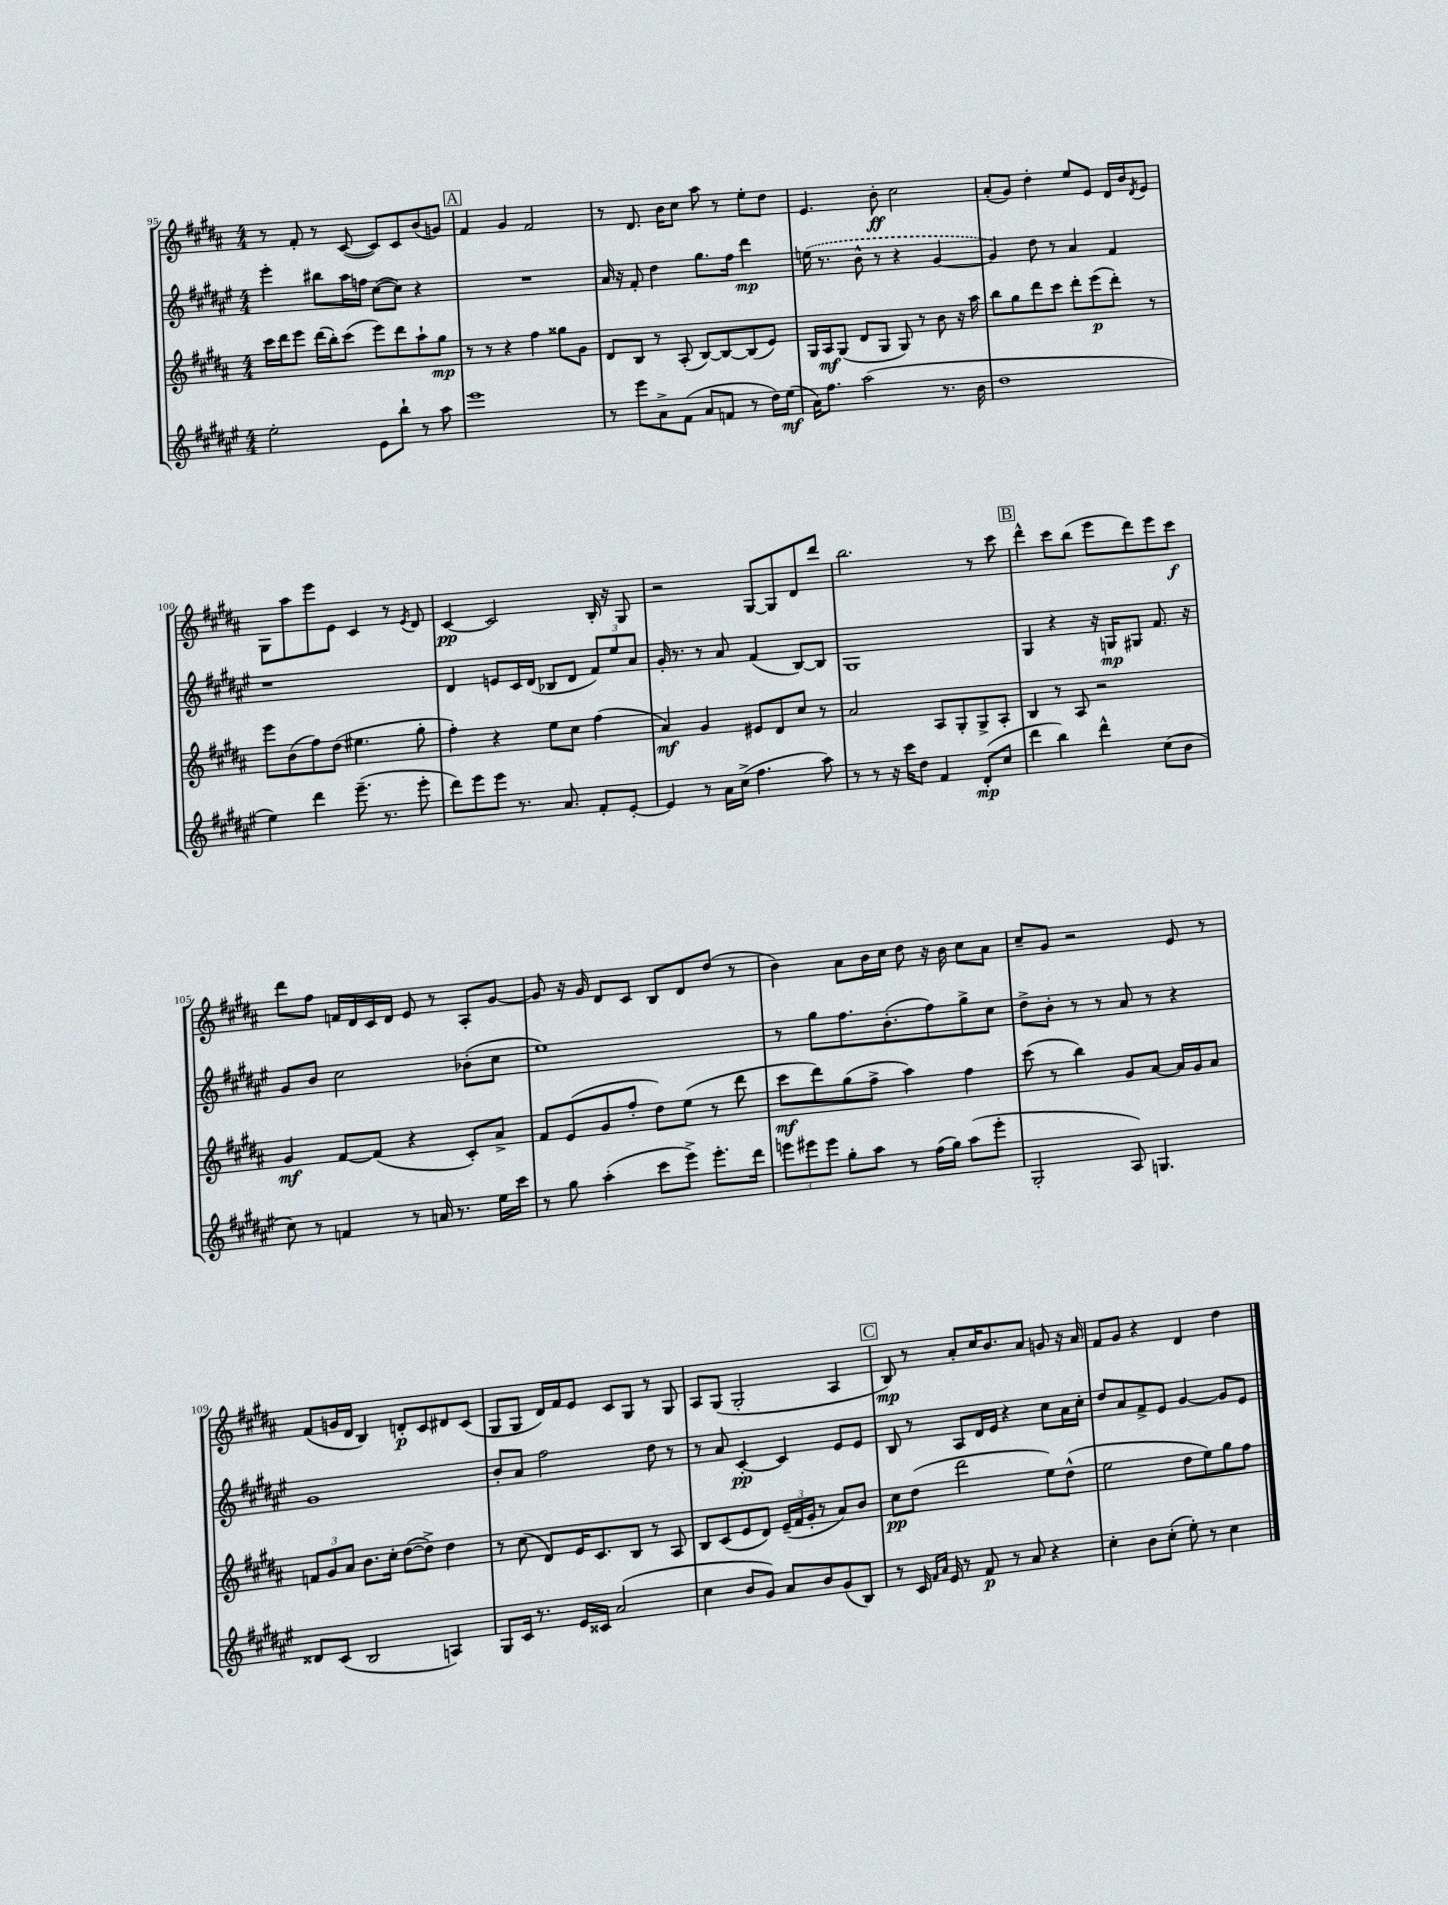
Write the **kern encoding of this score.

**kern	**dynam	**kern	**dynam	**kern	**dynam	**kern	**dynam
*part4	*part4	*part3	*part3	*part2	*part2	*part1	*part1
*staff4	*staff4	*staff3	*staff3	*staff2	*staff2	*staff1	*staff1
*clefG2	*	*clefG2	*	*clefG2	*	*clefG2	*
*k[f#c#g#d#a#e#]	*	*k[f#c#g#d#a#]	*	*k[f#c#g#d#a#e#]	*	*k[f#c#g#d#a#]	*
*M4/4	*	*M4/4	*	*M4/4	*	*M4/4	*
=95	=95	=95	=95	=95	=95	=95	=95
2ee#'\	.	16ccc#\LL	.	4eee#'\	.	8r	.
.	.	16ddd#\J	.	.	.	.	.
.	.	8eee\J	.	.	.	8f#'/	.
.	.	(16ddd#\LL	.	8bb#X\L	.	8r	.
.	.	16bb'\J)	.	.	.	.	.
.	.	(8ccc#\J	.	16aa#\L	.	([8c#/	.
.	.	.	.	16ffn\JJ	.	.	.
8e#\L	.	8eee\L)	.	([8cc#\L	.	8c#/L])	.
8bb`\J	.	8ddd#\	.	8cc#\J])	.	8c#/	.
8r	.	8aa#`\	.	4r	.	(8b/	.
8aa#\	.	8gg#\J	mp	.	.	8gn/J)	.
!!LO:REH:place=s1:t=A
=96	=96	=96	=96	=96	=96	=96	=96
1eee#	.	8r	.	1r	.	4f#/	.
.	.	8r	.	.	.	.	.
.	.	4r	.	.	.	4g#/	.
.	.	4ff#\	.	.	.	2f#/	.
.	.	8gg##X\L	.	.	.	.	.
.	.	8g#\J	.	.	.	.	.
=97	=97	=97	=97	=97	=97	=97	=97
8r	.	8d#/L	.	16a#/	.	8r	.
.	.	.	.	16r	.	.	.
8eee#\L	.	8B/J	.	8f#'/	.	8.d#/	.
8a#^\	.	8r	.	4dd#\	.	.	.
.	.	.	.	.	.	16b\KL	.
(8f#\J	.	(8A#'/	.	.	.	8cc#\J	.
8a#/L	.	[8B/L)	.	8.gg#\L	.	8aa#\	.
8fn/J	.	8B/_	.	.	.	8r	.
.	.	.	.	16ff#\Jk	.	.	.
8r	.	(8B/]	.	4ddd#\	mp	8ee'\L	.
16dd#\LL)	.	8e/J)	.	.	.	8dd#\J	.
(16ee#\JJ	mf	.	.	.	.	.	.
=98	=98	=98	=98	=98	=98	=98	=98
16a#\KL)	.	16G#/LL	.	(16een\	.	4.e/	.
8.ff#\J	.	16A#/J	mf	8.r	.	.	.
.	.	(8G#/J	.	.	.	.	.
(2aa#\	.	8d#/L	.	8b^^\	.	.	.
.	.	8G#/J	.	8r	.	8b'\	ff
.	.	8G#/)	.	4r	.	2cc#\	.
.	.	8r	.	.	.	.	.
8.r	.	8b\	.	[4g#/	.	.	.
.	.	16r	.	.	.	.	.
16b\	.	16aa#\	.	.	.	.	.
=99	=99	=99	=99	=99	=99	=99	=99
1dd#	.	8bb\L	.	4g#/])	.	(8a#'/L	.
.	.	8gg#\	.	.	.	8g#/J)	.
.	.	8ddd#\	.	8dd#\	.	4dd#'\	.
.	.	8ccc#\J	.	8r	.	.	.
.	.	8ddd#'\L	.	4a#/	.	8ee/L	.
.	.	(8eee\	p	.	.	8e/J	.
.	.	8ddd#'\J)	.	4f#/	.	16d#/LL	.
.	.	.	.	.	.	16b/J	.
.	.	.	.	.	.	8qd#/	.
.	.	8r	.	.	.	8e/J	.
!!LO:LB:g=z
=100	=100	=100	=100	=100	=100	=100	=100
4ee#\)	.	8eee\L	.	1r	.	8G#\L	.
.	.	(8b\	.	.	.	8aa#\	.
4ddd#\	.	8ff#\)	.	.	.	8eee\	.
.	.	(8dd#\J	.	.	.	8e\J	.
(8.eee#~\	.	4.ee#X\	.	.	.	4c#/	.
8.r	.	.	.	.	.	.	.
.	.	.	.	.	.	8r	.
.	.	.	.	.	.	8qe/	.
8eee#'\	.	8gg#'\	.	.	.	8d#/	.
=101	=101	=101	=101	=101	=101	=101	=101
8ddd#\L)	.	4ff#'\)	.	4d#/	.	[4c#/	pp
8eee#\	.	.	.	.	.	.	.
8eee#\J	.	4r	.	8en/L	.	2c#/]	.
8.r	.	.	.	16c#/L	.	.	.
.	.	.	.	(16d#/JJ	.	.	.
.	.	8ee\L	.	8B-X/L	.	.	.
8.a#/	.	.	.	.	.	.	.
.	.	8cc#\J	.	8d#/J	.	.	.
8f#'/L	.	(4ff#\	.	12f#/L)	.	16B'/	.
.	.	.	.	.	.	16r	.
.	.	.	.	12ee#/	.	.	.
[8e#'/J	.	.	.	.	.	8G#/	.
.	.	.	.	12a#/J	.	.	.
=102	=102	=102	=102	=102	=102	=102	=102
4e#/]	.	4a#/)	mf	16g#'/	.	2r	.
.	.	.	.	8.r	.	.	.
8r	.	4g#/	.	8r	.	.	.
16a#\LL	.	.	.	8a#/	.	.	.
(16cc#^\JJ	.	.	.	.	.	.	.
4.ff#\	.	8e#X/L	.	(4f#/	.	[8G#/L	.
.	.	8d#/	.	.	.	8G#/]	.
.	.	8cc#/J	.	[8B/L)	.	8d#/	.
8aa#\)	.	8r	.	8B/J]	.	8ddd#/J	.
=103	=103	=103	=103	=103	=103	=103	=103
8r	.	2a#/	.	1G#	.	2.bb\	.
8r	.	.	.	.	.	.	.
16r	.	.	.	.	.	.	.
16ccc#\KL	.	.	.	.	.	.	.
8dd#\J	.	.	.	.	.	.	.
4f#/	.	8A#/L	.	.	.	.	.
.	.	8G#'/	.	.	.	.	.
(8d#'/L	mp	8G#^/	.	.	.	8r	.
8cc#/J	.	8A#'/J	.	.	.	8ccc#\	.
!!LO:REH:place=s1:t=B
=104	=104	=104	=104	=104	=104	=104	=104
4ddd#\	.	4B/	.	4G#/	.	4ddd#^^\	.
4bb\)	.	8r	.	4r	.	8ccc#\L	.
.	.	8A#/	.	.	.	(8bb\J	.
4ddd#^^\	.	2r	.	16r	.	8eee\L	.
.	.	.	.	16Gn/KL	mp	.	.
.	.	.	.	8G#X/J	.	8ddd#\)	.
(8cc#\L	.	.	.	8.f#/	.	8eee\	.
8b\J	.	.	.	.	.	8ccc#\J	f
.	.	.	.	16r	.	.	.
!!LO:LB:g=z
=105	=105	=105	=105	=105	=105	=105	=105
8cc#\)	.	4g#/	mf	8g#/L	.	8ddd#\L	.
8r	.	.	.	8b/J	.	8ff#\J	.
4fn/	.	[8f#/L	.	2cc#\	.	16fn/LL	.
.	.	.	.	.	.	16d#/	.
.	.	(8f#/J]	.	.	.	16c#/	.
.	.	.	.	.	.	16d#/JJ	.
8r	.	4r	.	.	.	8e/	.
16an/	.	.	.	.	.	8r	.
8.r	.	.	.	.	.	.	.
.	.	8c#'/L)	.	(8b-X'\L	.	8A#'/L	.
16ee#\LL	.	8a#^/J	.	8cc#\J	.	[8g#/J	.
16ccc#\JJ	.	.	.	.	.	.	.
=106	=106	=106	=106	=106	=106	=106	=106
8r	.	8f#/L	.	1ee#)	.	8g#/]	.
8gg#\	.	(8e/	.	.	.	16r	.
.	.	.	.	.	.	16g#/	.
(4aa#'\	.	8g#/	.	.	.	8d#/L	.
.	.	8ff#'/J	.	.	.	8c#/J	.
8ccc#\L	.	8dd#\L)	.	.	.	8B/L	.
8eee#^\J)	.	(8ee\J	.	.	.	8d#/	.
8.eee#'\L	.	8r	.	.	.	(8dd#/J	.
.	.	8ddd#\	.	.	.	8r	.
16ddd#\Jk	.	.	.	.	.	.	.
=107	=107	=107	=107	=107	=107	=107	=107
12eeen\L	.	8ccc#\L	mf	8r	.	4b\)	.
12eee#X\	.	.	.	.	.	.	.
.	.	8ddd#\)	.	8gg#\L	.	.	.
12eee#\J	.	.	.	.	.	.	.
8gg#'\L	.	(8gg#\	.	8.ff#\	.	8a#\L	.
8aa#\J	.	8ff#^\J	.	.	.	16b\L	.
.	.	.	.	(8.b'\	.	16cc#\JJ	.
8r	.	4aa#\)	.	.	.	8dd#\	.
(16ff#\LL	.	.	.	8ff#\)	.	16r	.
16gg#\JJ)	.	.	.	.	.	16b\	.
(8aa#\L	.	4ff#\	.	8gg#^\	.	8cc#\L	.
8eee#'\J	.	.	.	8cc#\J	.	8a#\J	.
=108	=108	=108	=108	=108	=108	=108	=108
2G#'/	.	(8ccc#\	.	8dd#^\L	.	8cc#~/L	.
.	.	8r	.	8b'\J	.	8g#/J	.
.	.	4bb\)	.	8r	.	2r	.
.	.	.	.	8r	.	.	.
8A#/)	.	8g#/L	.	8a#/	.	.	.
4.Gn/	.	[8a#/J	.	8r	.	.	.
.	.	16a#/LL]	.	4r	.	8e/	.
.	.	16g#/J	.	.	.	.	.
.	.	8a#/J	.	.	.	8r	.
!!LO:LB:g=z
=109	=109	=109	=109	=109	=109	=109	=109
8d##X/L	.	12fn/L	.	1g#	.	(8f#/L	.
.	.	12g#/	.	.	.	.	.
(8c#/J	.	.	.	.	.	16gn/L	.
.	.	12a#/J	.	.	.	.	.
.	.	.	.	.	.	16d#/JJ	.
2B/	.	8.b\L	.	.	.	4B/)	.
.	.	16cc#'\Jk	.	.	.	.	.
.	.	([8dd#\L	.	.	.	8dn'/L	p
.	.	8dd#^\J])	.	.	.	8c#/	.
4An/)	.	4dd#\	.	.	.	8d#X/	.
.	.	.	.	.	.	(8c#/J	.
=110	=110	=110	=110	=110	=110	=110	=110
8G#/L	.	8r	.	8b'/L	.	8G#/L	.
16c#/Jk	.	(8cc#\	.	8a#/J	.	8G#/J	.
8.r	.	.	.	.	.	.	.
.	.	8d#/L)	.	2ff#\	.	16d#/LL)	.
.	.	.	.	.	.	16f#/J	.
16e#/LL	.	16e/K	.	.	.	8e/J	.
16c##X/JJ	.	8.c#/	.	.	.	.	.
(2a#/	.	.	.	.	.	8c#/L	.
.	.	8B/J	.	.	.	8G#/J	.
.	.	8r	.	8dd#\	.	8r	.
.	.	8A#/	.	8r	.	8G#/	.
=111	=111	=111	=111	=111	=111	=111	=111
4cc#\	.	8B/L	.	8r	.	8A#/L	.
.	.	(8c#/	.	8a#/	.	(8G#/J	.
8b/L	.	8e/	.	[4c#'/	pp	2G#'/	.
8g#/J)	.	8d#/J)	.	.	.	.	.
8a#/L	.	(24e~/LL	.	4c#/]	.	.	.
.	.	24f#/	.	.	.	.	.
.	.	24g#'/JJ	.	.	.	.	.
8b/	.	8r	.	.	.	.	.
(8g#/	.	8a#/L)	.	8e#/L	.	4A#/	.
8B/J)	.	8b/J	.	8e#/J	.	.	.
!!LO:REH:place=s1:t=C
=112	=112	=112	=112	=112	=112	=112	=112
8r	.	8cc#\L	pp	8B/	.	8B/)	mp
16c#/	.	(8dd#\J	.	8r	.	8r	.
16qqf#/LL	.	.	.	.	.	.	.
16qqa#/JJ	.	.	.	.	.	.	.
16e#/	.	.	.	.	.	.	.
8r	.	2ddd#\	.	8A#/L	.	8a#'/L	.
8f#/	p	.	.	16d#/L	.	16cc#/K	.
.	.	.	.	16e#/JJ	.	8.b/	.
8r	.	.	.	4r	.	.	.
8a#/	.	.	.	.	.	8a#/J	.
4r	.	8ee\L)	.	8cc#\L	.	8gn/	.
.	.	(8dd#^^\J	.	16a#\L	.	16r	.
.	.	.	.	16cc#'\JJ	.	16a#/	.
=113	=113	=113	=113	=113	=113	=113	=113
4cc#'\	.	2ee\	.	8dd#/L	.	8f#/L	.
.	.	.	.	8a#/	.	8g#/J	.
8b\L	.	.	.	8f#^/	.	4r	.
(8cc#'\J	.	.	.	8e#/J	.	.	.
8ee#'\)	.	8dd#\L	.	[4g#/	.	4d#/	.
8r	.	8ee\)	.	.	.	.	.
4cc#\	.	8gg#\	.	8g#/L]	.	4dd#\	.
.	.	8ff#\J	.	8e#/J	.	.	.
==	==	==	==	==	==	==	==
*-	*-	*-	*-	*-	*-	*-	*-
